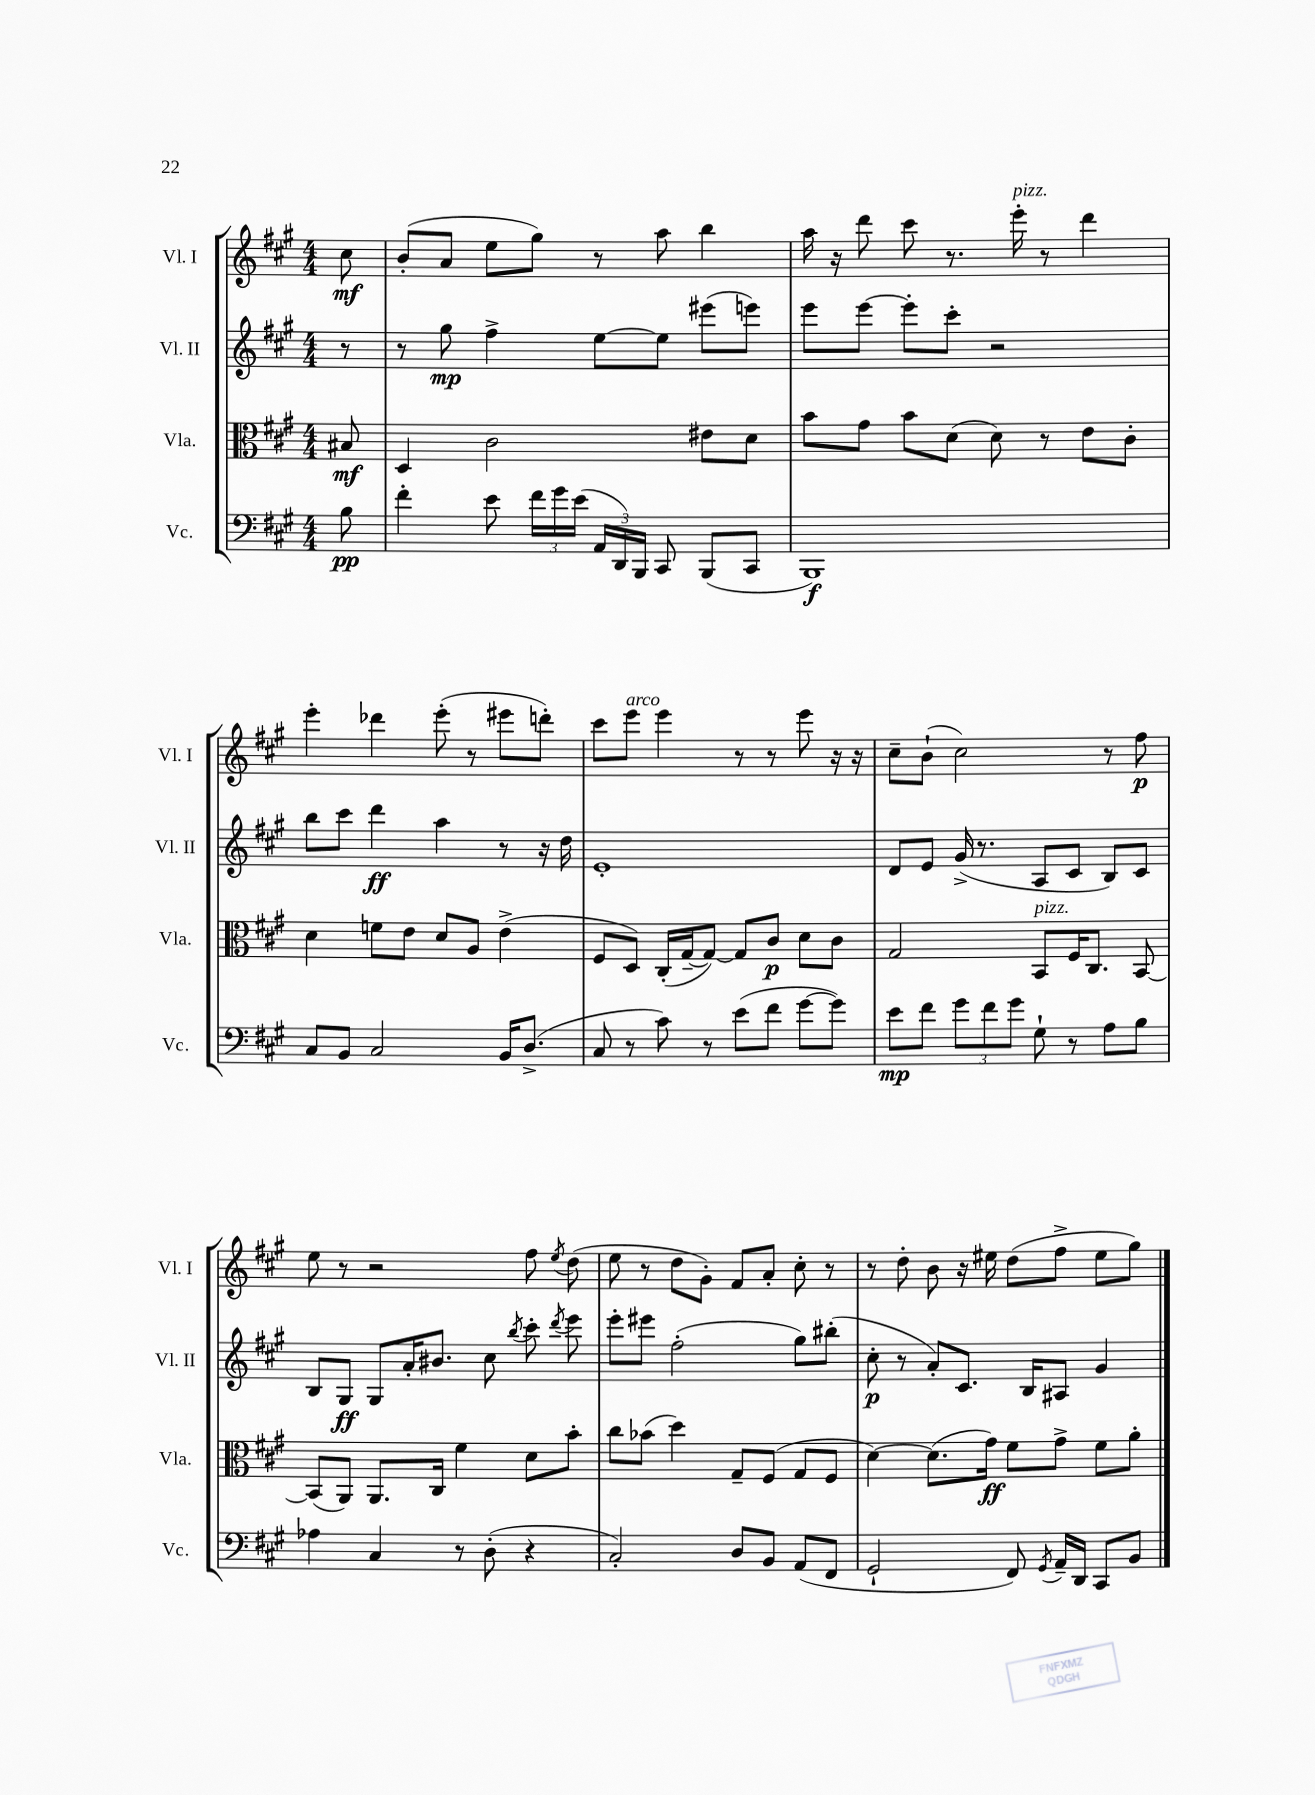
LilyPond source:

<<
\new StaffGroup <<
\new Staff = "s0" \with { instrumentName = "Vl. I" shortInstrumentName = "Vl. I" } {
    \clef treble \key a \major \numericTimeSignature \time 4/4 \partial 8
    \autoBeamOff cis''8\mf |
    b'8[-.( a'8] e''8[ gis''8]) r8 a''8 b''4 |
    a''16 r16 d'''8 cis'''8 r8. e'''16-.^\markup { \italic "pizz." } r8 d'''4 |
    e'''4-. des'''4 e'''8-.( r8 eis'''8[ d'''8]-.) |
    cis'''8[ e'''8]^\markup { \italic "arco" } e'''4 r8 r8 e'''8 r16 r16 |
    cis''8[-- b'8]-!( cis''2) r8 fis''8\p |
    e''8 r8 r2 fis''8 \acciaccatura { e''8 } d''8( |
    e''8 r8 d''8[ gis'8]-.) fis'8[ a'8]-. cis''8-. r8 |
    r8 d''8-. b'8 r16 eis''16 d''8[( fis''8]-> eis''8[ gis''8]) \bar "|." |
}
\new Staff = "s1" \with { instrumentName = "Vl. II" shortInstrumentName = "Vl. II" } {
    \clef treble \key a \major \numericTimeSignature \time 4/4 \partial 8
    \autoBeamOff r8 |
    r8 gis''8\mp fis''4-> e''8[~ e''8] eis'''8[( e'''8]) |
    e'''8[ e'''8]~ e'''8[-. cis'''8]-. r2 |
    b''8[ cis'''8] d'''4\ff a''4 r8 r16 d''16 |
    e'1-. |
    d'8[ e'8] gis'16->( r8. a8[ cis'8] b8[) cis'8] |
    b8[ gis8]\ff gis8[ a'16-. bis'8.] cis''8 \acciaccatura { b''8 } cis'''8-. \acciaccatura { d'''8 } e'''8 |
    e'''8[-. eis'''8] fis''2-.( gis''8[) bis''8]-.( |
    cis''8-.\p r8 a'8[-.) cis'8.] b16[ ais8] gis'4 \bar "|." |
}
\new Staff = "s2" \with { instrumentName = "Vla." shortInstrumentName = "Vla." } {
    \clef alto \key a \major \numericTimeSignature \time 4/4 \partial 8
    \autoBeamOff bis8\mf |
    d4 cis'2 eis'8[ d'8] |
    b'8[ gis'8] b'8[ d'8]( d'8) r8 e'8[ cis'8]-. |
    d'4 f'8[ e'8] d'8[ a8] e'4->( |
    fis8[ d8]) cis16[-.( gis16~-- gis8]~) gis8[ cis'8]\p d'8[ cis'8] |
    gis2 b,8[^\markup { \italic "pizz." } fis16 cis8.] b,8~ |
    b,8[( a,8]) a,8.[ cis16] fis'4 d'8[ b'8]-. |
    cis''8[ bes'8]( d''4) gis8[-- fis8]( gis8[ fis8] |
    d'4~) d'8.[( gis'16]\ff) fis'8[ gis'8]-> fis'8[ a'8]-. \bar "|." |
}
\new Staff = "s3" \with { instrumentName = "Vc." shortInstrumentName = "Vc." } {
    \clef bass \key a \major \numericTimeSignature \time 4/4 \partial 8
    \autoBeamOff b8\pp |
    fis'4-. e'8 \tuplet 3/2 { fis'16[ gis'16 e'16]( } \tuplet 3/2 { a,16[ d,16) b,,16] } cis,8 b,,8[( cis,8] |
    b,,1\f) |
    cis8[ b,8] cis2 b,16[ d8.]->( |
    cis8 r8 cis'8) r8 e'8[( fis'8] gis'8[~ gis'8]) |
    e'8[\mp fis'8] \tuplet 3/2 { gis'8[ fis'8 gis'8] } gis8-! r8 a8[ b8] |
    aes4 cis4 r8 d8-.( r4 |
    cis2-.) d8[ b,8] a,8[( fis,8] |
    gis,2-! fis,8) \acciaccatura { gis,8 } a,16[-- d,16] cis,8[ b,8] \bar "|." |
}
>>
>>
\layout { \context { \Score \remove "Bar_number_engraver" } }
